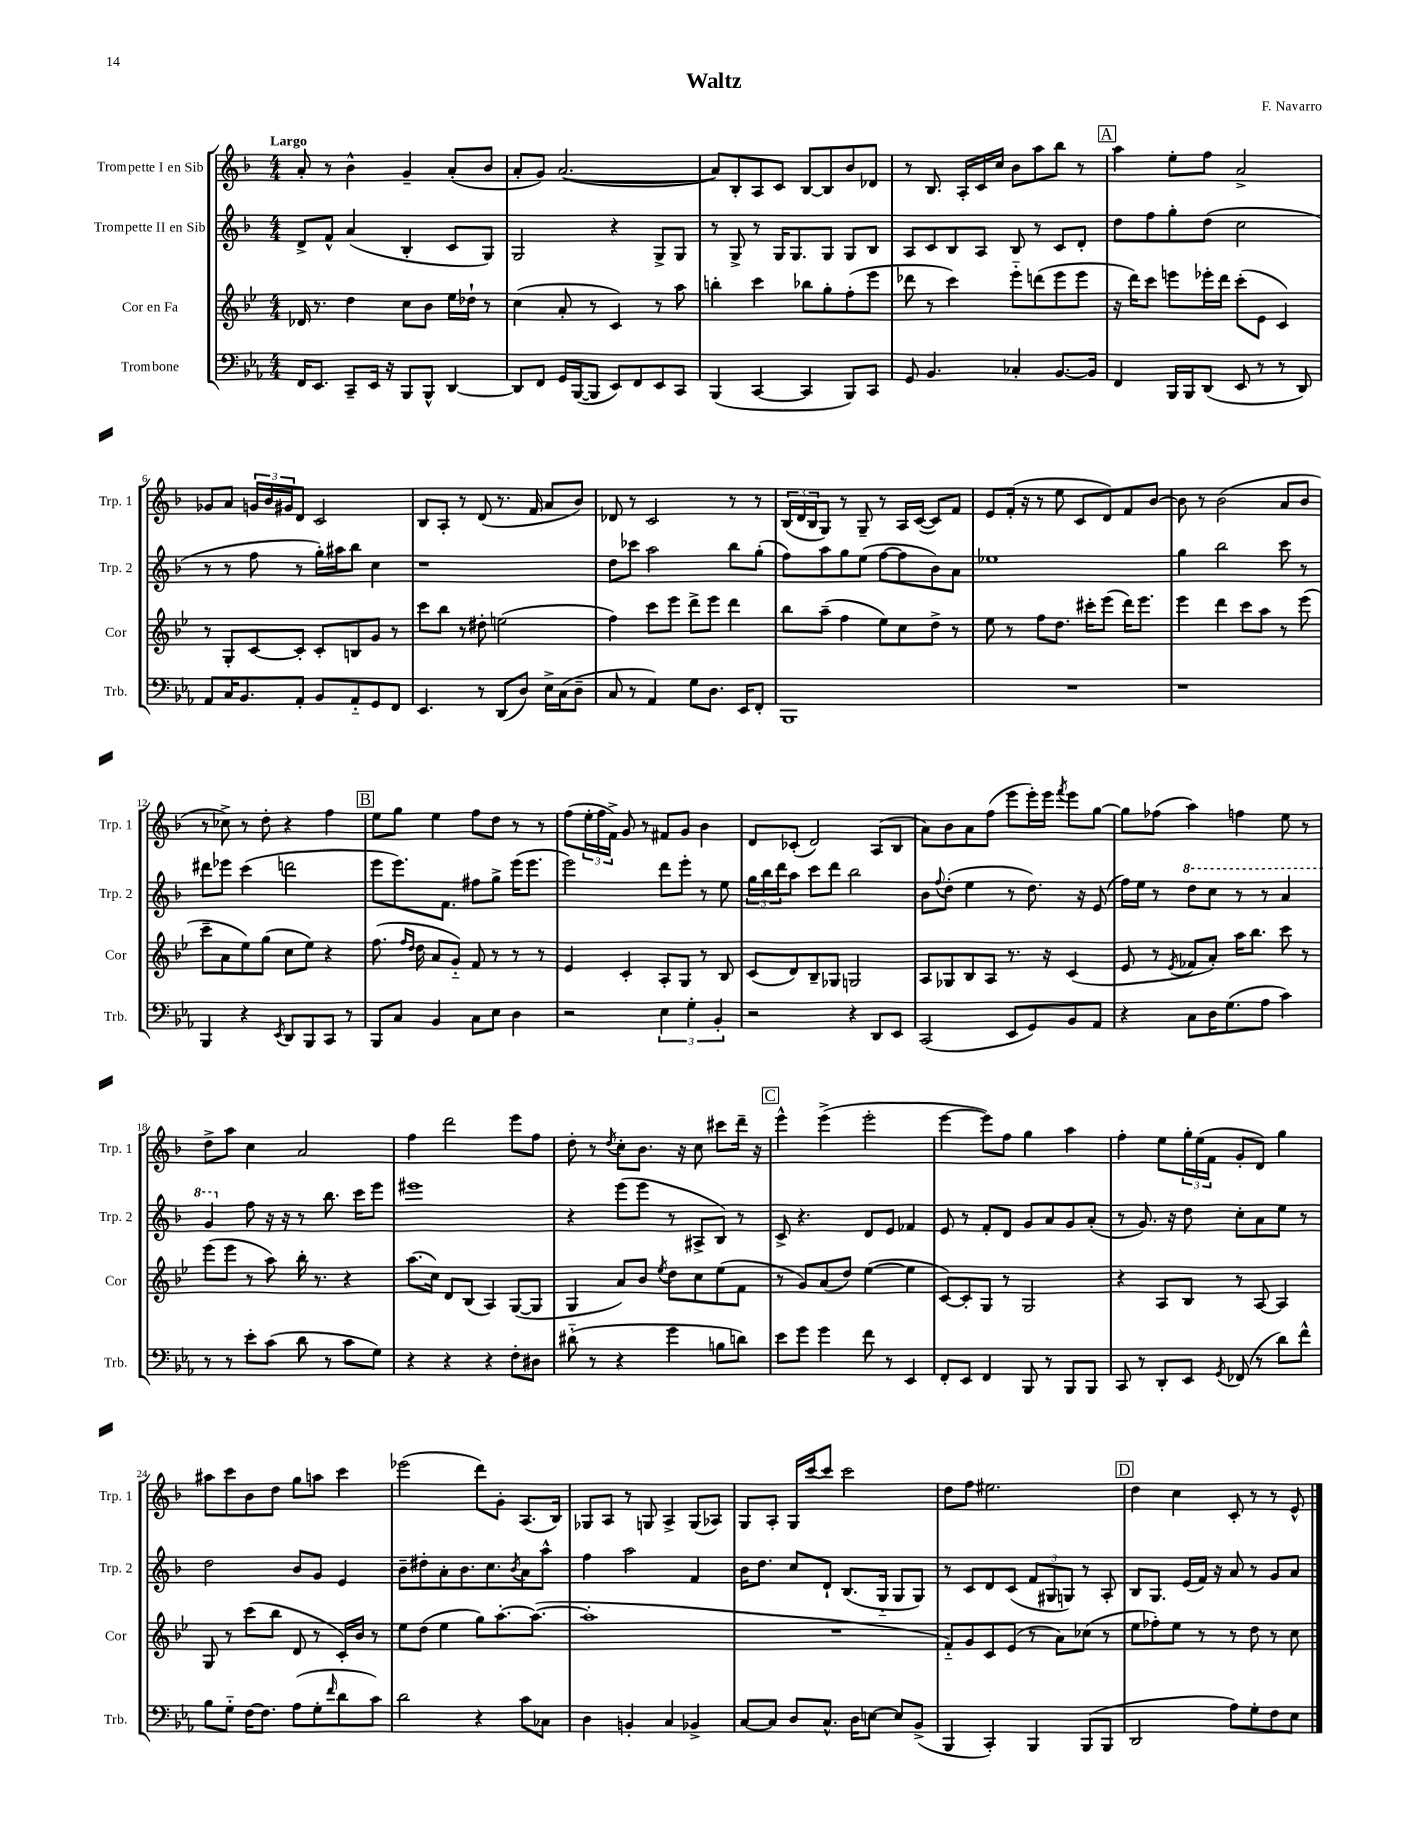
\header { title = "Waltz" composer = "F. Navarro" }
<<
\new StaffGroup <<
\new Staff = "s0" \with { instrumentName = "Trompette I en Sib" shortInstrumentName = "Trp. 1" } {
    \clef treble \key f \major \numericTimeSignature \time 4/4 \tempo "Largo"
    a'8-. r8 bes'4-^ g'4-- a'8-.( bes'8 |
    a'8-. g'8) a'2.~( |
    a'8) bes8-. a8 c'8 bes8~ bes8 bes'8 des'8 |
    r8 bes8. a16-. c'16 c''16 bes'8 a''8 bes''8 r8 |
    \mark \markup { \box "A" } a''4 e''8-. f''8 a'2-> |
    ges'8 a'8 \tuplet 3/2 { g'16 bes'16 gis'16 } d'8 c'2 |
    bes8 a8-. r8 d'8( r8. f'16 a'8 bes'8) |
    des'8 r8 c'2 r8 r8 |
    \tuplet 3/2 { bes16( d'16 bes16 } g8) r8 g8-- r8 a16 c'16~( c'8) f'8 |
    e'8 f'16-.( r16 r8 e''8 c'8 d'8) f'8 bes'8~ |
    bes'8 r8 bes'2( a'8 bes'8 |
    r8 ces''8->) r8 d''8-. r4 f''4 |
    \mark \markup { \box "B" } e''8 g''8 e''4 f''8 d''8 r8 r8 |
    f''8( \tuplet 3/2 { e''16-. f''16 f'16->) } g'8 r8 fis'8 g'8 bes'4 |
    d'8 ces'8-.( d'2) a8( bes8 |
    a'8) bes'8 a'8 f''8( e'''8 e'''16-.) e'''16 \acciaccatura { f'''8 } e'''8 g''8~ |
    g''8 fes''8( a''4) f''4 e''8 r8 |
    d''8-> a''8 c''4 a'2 |
    f''4 d'''2 e'''8 f''8 |
    d''8-. r8 \acciaccatura { d''8 } c''8-. bes'8. r16 c''8 cis'''8 d'''16-- r16 |
    \mark \markup { \box "C" } e'''4-^ e'''4->( e'''2-. |
    e'''4~ e'''8) f''8 g''4 a''4 |
    f''4-. e''8 \tuplet 3/2 { g''16-. e''16( f'16 } g'8-. d'8) g''4 |
    ais''8 c'''8 bes'8 d''8 g''8 a''8 c'''4 |
    ees'''2( d'''8) g'8-. a8.( bes16) |
    ges8 a8 r8 g8 a4-> g8( aes8) |
    g8 a8-. g16 c'''16~ c'''8 c'''2 |
    d''8 f''8 eis''2. |
    \mark \markup { \box "D" } d''4 c''4 c'8-. r8 r8 e'8-^ \bar "|." |
}
\new Staff = "s1" \with { instrumentName = "Trompette II en Sib" shortInstrumentName = "Trp. 2" } {
    \clef treble \key f \major \numericTimeSignature \time 4/4
    d'8-> f'8-^ a'4( bes4-. c'8 g8) |
    g2 r4 g8-> g8 |
    r8 g8-> r8 g16 g8. g8 g8 bes8 |
    a8 c'8 bes8 a8 bes8 r8 c'8 d'8-. |
    \mark \markup { \box "A" } d''8 f''8 g''8-. d''8( c''2 |
    r8 r8 f''8 r8 g''16-.) ais''16 bes''8 c''4 |
    r1 |
    d''8 ces'''8 a''2 bes''8 g''8-.( |
    f''8) a''8 g''8 e''8( f''8~ f''8 bes'8) a'8 |
    ees''1 |
    g''4 bes''2 c'''8 r8 |
    dis'''8 ees'''8 c'''4( d'''2 |
    \mark \markup { \box "B" } e'''8 e'''8.) f'8. fis''8 g''8-> e'''16( e'''8. |
    e'''2) d'''8 e'''8-. r8 e''8 |
    \tuplet 3/2 { g''16 bes''16 d'''16 } a''8 c'''8 d'''8 bes''2 |
    bes'8 \appoggiatura { f''8 } d''8-.( e''4 r8 d''8.) r16 e'8( |
    f''16) e''16 r8 \ottava #1 d'''8 c'''8 r8 r8 a''4 |
    g''4 \ottava #0 f''8 r16 r16 r8 bes''8. c'''16 e'''8 |
    eis'''1 |
    r4 e'''8( e'''8 r8 ais8-> bes8) r8 |
    \mark \markup { \box "C" } c'8-> r4. d'8 e'8 fes'4 |
    e'8 r8 f'8-. d'8 g'8 a'8 g'8 a'8-.( |
    r8 g'8.) r16 d''8 c''8-. a'8 e''8 r8 |
    d''2 bes'8 g'8 e'4 |
    bes'8-- dis''8-. a'8-. bes'8. c''8. \acciaccatura { bes'8 } a'8 a''8-^ |
    f''4 a''2 f'4 |
    bes'16 d''8. c''8 d'8-! bes8.( g16-_ g8 g8) |
    r8 c'8 d'8 c'8( \tuplet 3/2 { f'8 gis8 g8) } r8 a8-. |
    \mark \markup { \box "D" } bes8 g8. e'16( f'16) r16 a'8 r8 g'8 a'8 \bar "|." |
}
\new Staff = "s2" \with { instrumentName = "Cor en Fa" shortInstrumentName = "Cor" } {
    \clef treble \key bes \major \numericTimeSignature \time 4/4
    des'16 r8. d''4 c''8 bes'8 ees''16 des''16-! r8 |
    c''4( a'8-. r8 c'4) r8 a''8 |
    b''4-. c'''4 bes''8 g''8-. f''8-.( ees'''8 |
    des'''8 r8 c'''4) ees'''8-_ d'''8( ees'''8 ees'''8 |
    \mark \markup { \box "A" } r16 d'''16) c'''8 e'''8 ees'''16-. d'''16 c'''8-.( ees'8 c'4) |
    r8 g8-. c'8~ c'8-. c'8-. b8 g'8 r8 |
    c'''8 bes''8 r8 dis''8-. e''2( |
    f''4) c'''8 ees'''8 d'''8-> ees'''8 d'''4 |
    bes''8 a''8--( f''4 ees''8) c''8 d''8-> r8 |
    ees''8 r8 f''8 d''8. cis'''16-. ees'''8( d'''16) ees'''8. |
    ees'''4 d'''4 c'''8 a''8 r8 ees'''8( |
    c'''8-- a'8 ees''8) g''8( c''8 ees''8) r4 |
    \mark \markup { \box "B" } f''8.( \grace { f''16 d''16 } d''16 a'8 g'8-_) f'8 r8 r8 r8 |
    ees'4 c'4-. a8-. g8 r8 bes8 |
    c'8( d'8) bes8-- ges8 g2 |
    a8 ges8 bes8 a8 r8. r16 c'4( |
    ees'8 r8 \acciaccatura { ees'8 } fes'8 a'8-.) a''16 bes''8. c'''8 r8 |
    ees'''8( ees'''8 r8 a''8) bes''16-. r8. r4 |
    a''8.( c''16) d'8 bes8( a4) g8~( g8 |
    g4 a'8) bes'8 \acciaccatura { ees''8 } d''8 c''8 ees''8( f'8 |
    \mark \markup { \box "C" } r8 g'8) a'8( d''8) ees''4~( ees''4 |
    c'8~) c'8-. g8 r8 g2 |
    r4 a8 bes8 r8 a8~ a4 |
    g8 r8 c'''8( bes''8 d'8 r8 c'16-.) bes'16 r8 |
    ees''8 d''8( ees''4 g''8) a''8.~-. a''8.~( |
    a''1-. |
    R1 |
    f'8-_) g'8 c'8 ees'8( r8 a'8) ces''8( r8 |
    \mark \markup { \box "D" } ees''8 fes''8-.) ees''8 r8 r8 d''8 r8 c''8 \bar "|." |
}
\new Staff = "s3" \with { instrumentName = "Trombone" shortInstrumentName = "Trb." } {
    \clef bass \key ees \major \numericTimeSignature \time 4/4
    f,16 ees,8. c,8-- ees,16 r16 bes,,8 bes,,8-^ d,4~ |
    d,8 f,8 g,16 bes,,16~( bes,,8 ees,8) f,8 ees,8 c,8 |
    bes,,4( c,4~ c,4 bes,,8) c,8 |
    g,8 bes,4. ces4-. bes,8.~ bes,16 |
    \mark \markup { \box "A" } f,4 bes,,16 bes,,16 d,8( ees,8 r8 r8 d,8) |
    aes,8 c16 bes,8. aes,8-. bes,8 aes,8-_ g,8 f,8 |
    ees,4. r8 d,8( d8) ees16-> c16( d8-- |
    c8 r8 aes,4) g8 d8. ees,16 f,8-. |
    bes,,1 |
    R1 |
    r1 |
    bes,,4 r4 \acciaccatura { ees,8 } d,8 bes,,8 c,8 r8 |
    \mark \markup { \box "B" } bes,,8 c8 bes,4 c8 ees8 d4 |
    r2 \tuplet 3/2 { ees4 g4-. bes,4-. } |
    r2 r4 d,8 ees,8 |
    c,2( ees,8 g,8) bes,8 aes,8 |
    r4 c8 d16 g8.( aes8 c'4) |
    r8 r8 ees'8-. c'8( d'8 r8 c'8 g8) |
    r4 r4 r4 f8-. dis8 |
    dis'8-_( r8 r4 g'4 b8 d'8) |
    \mark \markup { \box "C" } ees'8 g'8 g'4 f'8 r8 ees,4 |
    f,8-. ees,8 f,4 bes,,8 r8 bes,,8 bes,,8 |
    c,8 r8 d,8-. ees,8 \acciaccatura { g,8 } fes,8( r8 d'8) f'8-^ |
    bes8 g8-_ f16~ f8. aes8( g8-. \grace { f'16 } d'8 c'8) |
    d'2 r4 c'8 ces8 |
    d4 b,4-. c4 bes,4-> |
    c8~ c8 d8 c8.-^ d16 e8~ e8 bes,8->( |
    bes,,4 c,4-.) bes,,4 bes,,8( bes,,8 |
    \mark \markup { \box "D" } d,2 aes8) g8-. f8 ees8 \bar "|." |
}
>>
>>
